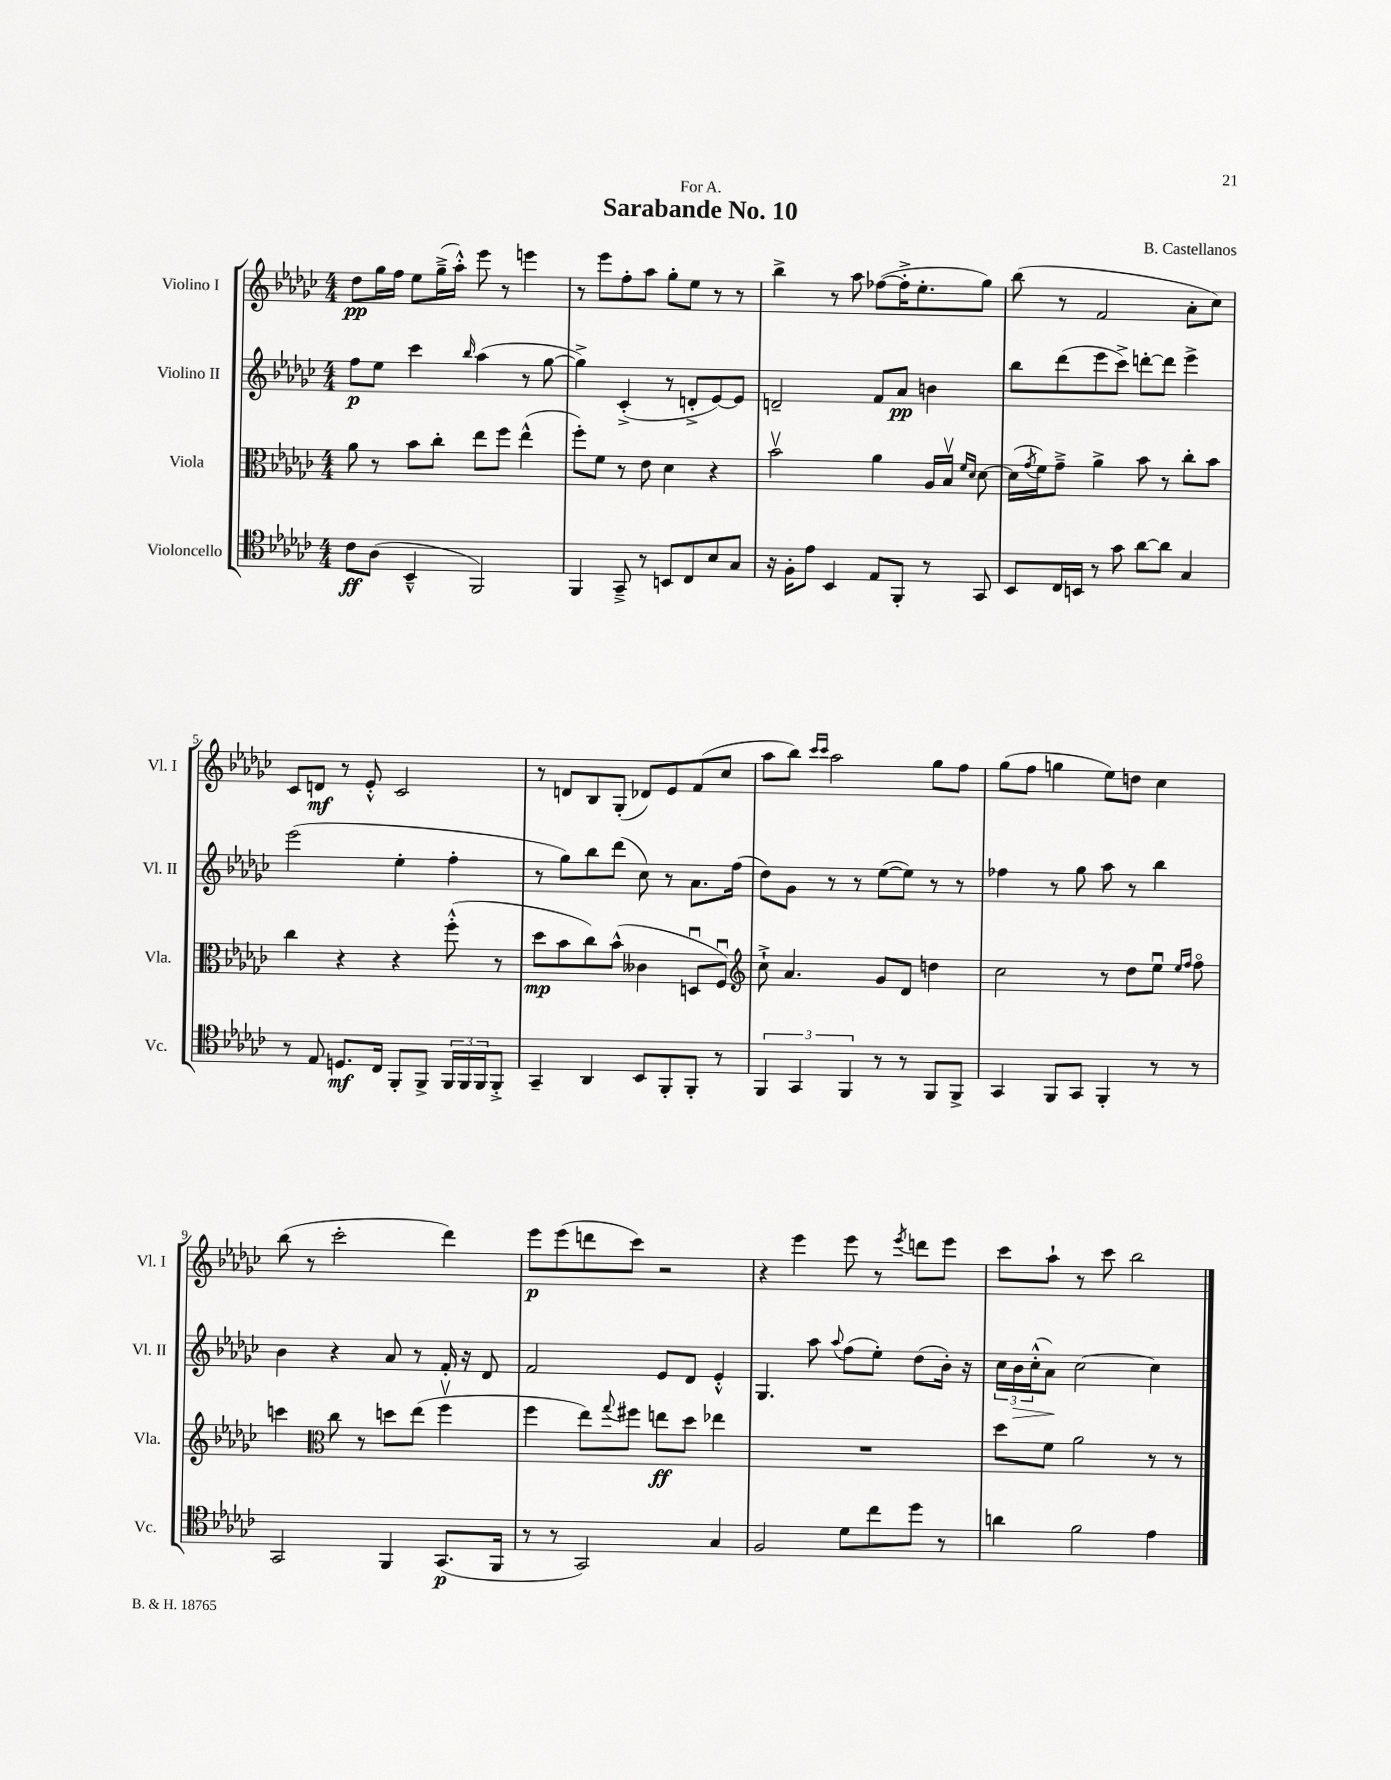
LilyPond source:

\header { title = "Sarabande No. 10" composer = "B. Castellanos" dedication = "For A." }
<<
\new StaffGroup <<
\new Staff = "s0" \with { instrumentName = "Violino I" shortInstrumentName = "Vl. I" } {
    \clef treble \key ges \major \numericTimeSignature \time 4/4
    des''8\pp ges''16 f''16 ees''8 ges''16--->( aes''16-.-^) ees'''8 r8 e'''4 |
    r8 ees'''8 f''8-. aes''8 ges''8-. ees''8 r8 r8 |
    bes''4-> r8 aes''8 fes''8~( fes''16-.-> ees''8.-. ges''8) |
    bes''8( r8 f'2 aes'8-. ces''8) |
    ces'8 d'8\mf r8 ees'8-.-^ ces'2 |
    r8 d'8 bes8 ges8-.( des'8) ees'8 f'8( ces''8 |
    aes''8 bes''8) \grace { ces'''16 ces'''16 } aes''2 ges''8 f''8 |
    ges''8( f''8 g''4 ees''8) d''8 ces''4 |
    bes''8( r8 ces'''2-. des'''4) |
    ees'''8\p ees'''8( d'''8 ces'''8) r2 |
    r4 ees'''4 ees'''8 r8 \acciaccatura { ees'''8 } d'''8 ees'''8 |
    ces'''8 aes''8-! r8 ces'''8 bes''2 \bar "|." |
}
\new Staff = "s1" \with { instrumentName = "Violino II" shortInstrumentName = "Vl. II" } {
    \clef treble \key ges \major \numericTimeSignature \time 4/4
    f''8\p ees''8 ces'''4 \grace { bes''16 } aes''4( r8 ges''8~ |
    ges''4->) ces'4-.->( r8 d'8-.-> ees'8~) ees'8 |
    d'2-- f'8 aes'8\pp b'4 |
    bes''8 des'''8( ees'''8 ces'''8->) d'''8~-. d'''8 ees'''4-> |
    ees'''2( ees''4-. f''4-. |
    r8 ges''8) bes''8 des'''8( ces''8) r8 aes'8. f''16( |
    des''8) ges'8 r8 r8 ees''8~( ees''8) r8 r8 |
    fes''4 r8 ges''8 aes''8 r8 bes''4 |
    bes'4 r4 aes'8 r8 f'16-. r16 des'8 |
    f'2 ees'8 des'8 ees'4-.-^ |
    ges4. aes''8 \appoggiatura { aes''8 } f''8( ees''8-.) des''8( bes'16-.) r16 |
    \tuplet 3/2 { ces''16 bes'16\> ces''16-.-^( } aes'8\!) ces''2~ ces''4 \bar "|." |
}
\new Staff = "s2" \with { instrumentName = "Viola" shortInstrumentName = "Vla." } {
    \clef alto \key ges \major \numericTimeSignature \time 4/4
    aes'8 r8 bes'8 ces''8-. ees''8 f''8 ees''4-^( |
    f''8-.) f'8 r8 ees'8 des'4 r4 |
    bes'2\upbow aes'4 aes16 bes16\upbow \grace { f'16 des'16 } des'8~ |
    des'16( \acciaccatura { ges'8 } f'16) ges'8---> aes'4-> bes'8 r8 ces''8-. bes'8 |
    ces''4 r4 r4 f''8-.-^( r8 |
    des''8\mp bes'8 ces''8) bes'8-^( ceses'4 d8\downbow f8\downbow) |
    \clef treble ces''8-!-> aes'4. ges'8 des'8 d''4 |
    ces''2 r8 des''8 ees''8\downbow \grace { ees''16 f''16 } f''8\flageolet |
    c'''4 \clef alto ces''8 r8 d''8 ees''8( f''4\upbow |
    f''4 ees''8) \appoggiatura { ges''8 } fis''8 e''8\ff des''8 ees''4 |
    R1 |
    des''8 f'8 aes'2 r8 r8 \bar "|." |
}
\new Staff = "s3" \with { instrumentName = "Violoncello" shortInstrumentName = "Vc." } {
    \clef tenor \key ges \major \numericTimeSignature \time 4/4
    ces'8\ff aes8( bes,4---^ f,2) |
    f,4 ges,8---> r8 b,8 ces8 bes8 ges8 |
    r16 f16-. ees'8 bes,4 ees8 f,8-. r8 ges,8 |
    bes,8 ces16 b,16 r8 ges'8 aes'8~ aes'8 ges4 |
    r8 ees8 d8.\mf ces16 f,8-. f,8-> \tuplet 3/2 { f,16 f,16 f,16 } f,8-.-> |
    ges,4-- aes,4 bes,8 f,8-. f,8-. r8 |
    \tuplet 3/2 { f,4 ges,4 f,4 } r8 r8 f,8 f,8-> |
    ges,4 f,8 ges,8 f,4-. r8 r8 |
    ges,2 f,4 ges,8.\p( f,16 |
    r8 r8 ges,2) ges4 |
    f2 des'8 ces''8 des''8 r8 |
    a'4 f'2 ees'4 \bar "|." |
}
>>
>>
